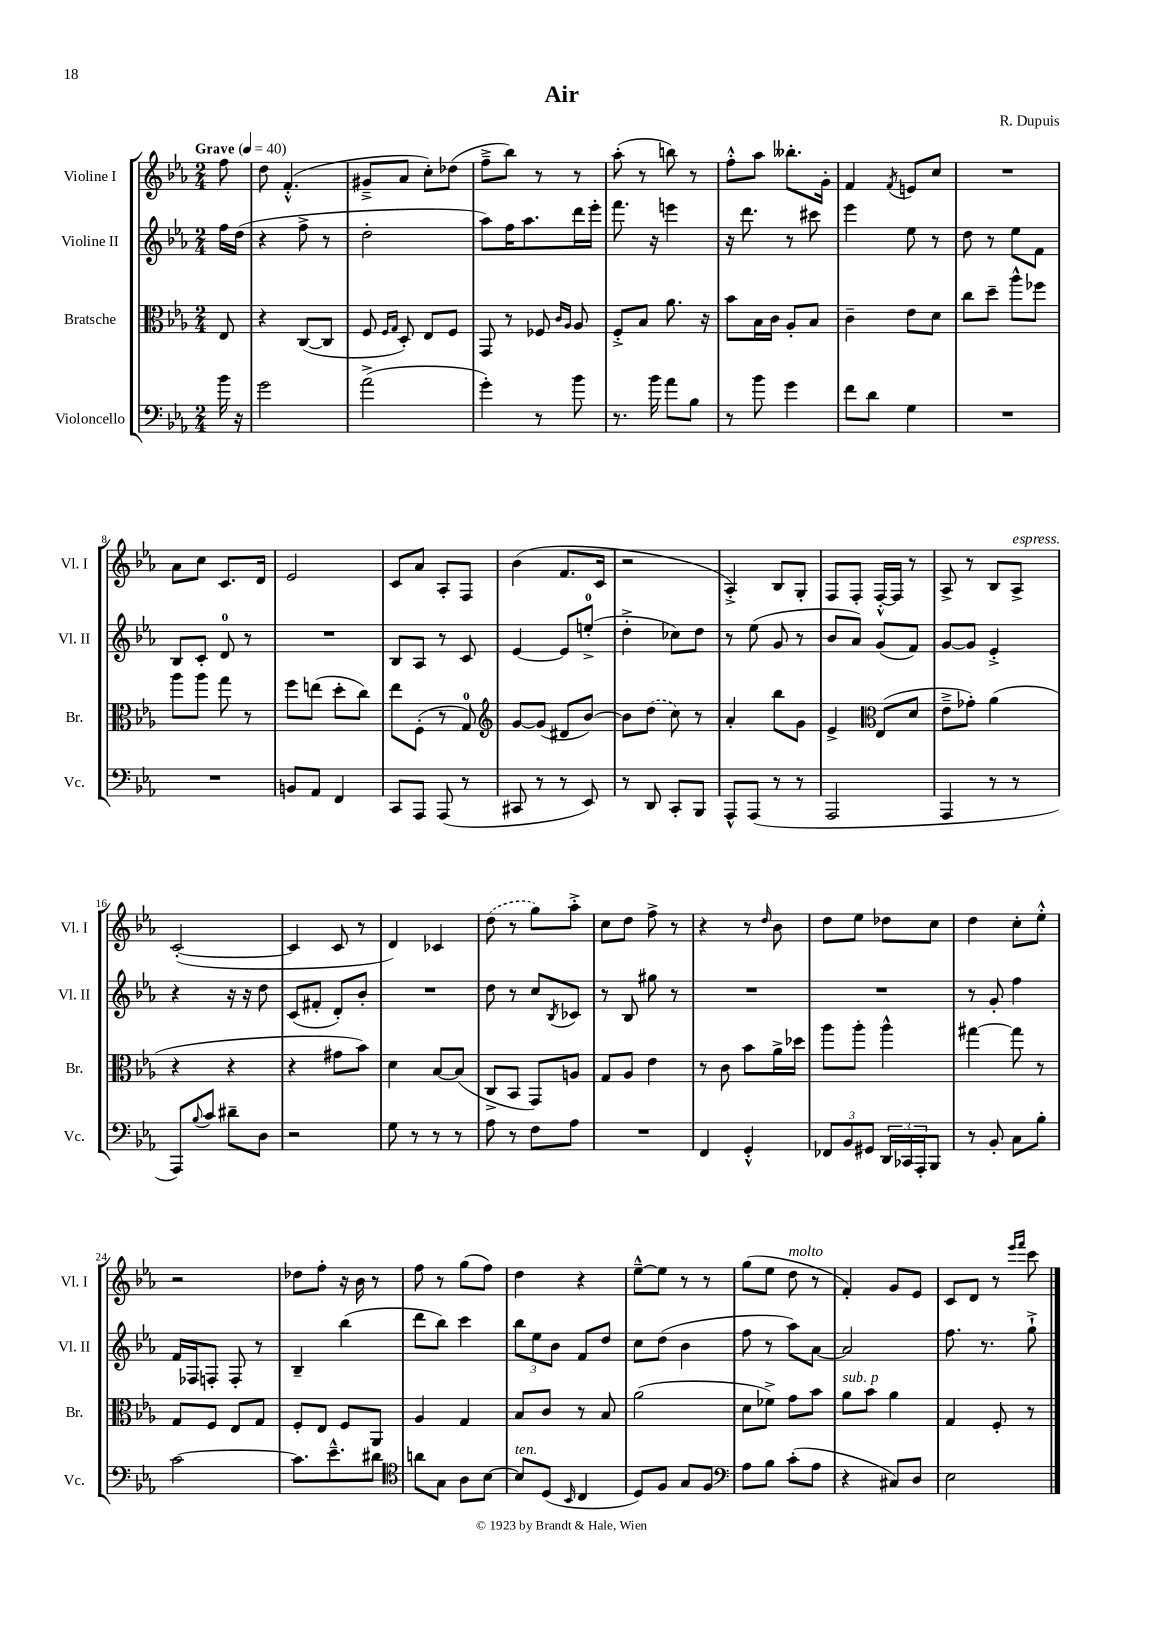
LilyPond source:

\header { title = "Air" composer = "R. Dupuis" }
<<
\new StaffGroup <<
\new Staff = "s0" \with { instrumentName = "Violine I" shortInstrumentName = "Vl. I" } {
    \clef treble \key ees \major \numericTimeSignature \time 2/4 \partial 8 \tempo "Grave" 4 = 40
    f''8 |
    d''8 f'4.-.-^( |
    gis'8---> aes'8 c''8-.) des''8( |
    f''8---> bes''8) r8 r8 |
    aes''8-.( r8 b''8) r8 |
    f''8-.-^ aes''8 beses''8.-. g'16-. |
    f'4 \acciaccatura { f'8 } e'8 c''8 |
    R2 |
    aes'8 c''8 c'8. d'16 |
    ees'2 |
    c'8 aes'8 aes8-. f8 |
    bes'4( f'8. c'16 |
    r2 |
    aes4-.->) bes8 g8-. |
    f8 f8-. f16~-.-^ f16 r8 |
    aes8-> r8 bes8 aes8->^\markup { \italic "espress." } |
    c'2~-.( |
    c'4 c'8 r8 |
    d'4) ces'4 |
    \once \slurDashed d''8( r8 g''8) aes''8-.-> |
    c''8 d''8 f''8-> r8 |
    r4 r8 \grace { d''16 } bes'8 |
    d''8 ees''8 des''8 c''8 |
    d''4 c''8-. ees''8-.-^ |
    r2 |
    des''8 f''8-. r16 bes'16 r8 |
    f''8 r8 g''8( f''8) |
    d''4 r4 |
    ees''8~---^ ees''8 r8 r8 |
    g''8( ees''8 d''8^\markup { \italic "molto" } r8 |
    f'4-.) g'8 ees'8 |
    c'8 d'8 r8 \grace { ees'''16 f'''16 } c'''8 \bar "|." |
}
\new Staff = "s1" \with { instrumentName = "Violine II" shortInstrumentName = "Vl. II" } {
    \clef treble \key ees \major \numericTimeSignature \time 2/4 \partial 8
    f''16 d''16( |
    r4 f''8-> r8 |
    d''2-. |
    aes''8) f''16 aes''8. d'''16 ees'''16-. |
    f'''8. r16 e'''4 |
    r16 d'''8. r8 cis'''8 |
    ees'''4 ees''8 r8 |
    d''8 r8 ees''8 f'8 |
    bes8 c'8-. d'8-0 r8 |
    R2 |
    bes8 aes8 r8 c'8 |
    ees'4~ ees'8 e''8-0-.->( |
    d''4-.-> ces''8) d''8 |
    r8 ees''8( g'8 r8 |
    bes'8 aes'8) g'8( f'8) |
    g'8~ g'8 ees'4-.-> |
    r4 r16 r16 d''8 |
    c'8( fis'8-. d'8-.) bes'8-. |
    R2 |
    d''8 r8 c''8 \acciaccatura { bes8 } ces'8 |
    r8 bes8 gis''8 r8 |
    R2 |
    R2 |
    r8 g'8-. f''4 |
    f'16 fes16 f8-. f8-. r8 |
    bes4-- bes''4( |
    d'''8 bes''8) c'''4 |
    \tuplet 3/2 { bes''8 ees''8 bes'8 } f'8 d''8 |
    c''8 d''8( bes'4 |
    f''8 r8 aes''8) aes'8~ |
    aes'2 |
    f''8. r8. g''8-!-> \bar "|." |
}
\new Staff = "s2" \with { instrumentName = "Bratsche" shortInstrumentName = "Br." } {
    \clef alto \key ees \major \numericTimeSignature \time 2/4 \partial 8
    ees8 |
    r4 c8~( c8 |
    f8 \grace { f16 g16 } d8-.) ees8 f8 |
    g,8 r8 fes8 \grace { c'16 aes16 } aes8 |
    f8-.-> bes8 aes'8. r16 |
    bes'8 bes16 c'16 aes8-. bes8 |
    c'4-- ees'8 d'8 |
    c''8 d''8-- aes''8-^ fes''8 |
    aes''8 aes''8 g''8 r8 |
    f''8 e''8( d''8-. c''8) |
    ees''8 f8-.( r8 g8-0) |
    \clef treble g'8~ g'8( dis'8 bes'8~) |
    bes'8 \once \slurDashed d''8( c''8) r8 |
    aes'4-. bes''8 g'8 |
    ees'4-> \clef alto ees8( d'8 |
    ees'8---> ges'8-.) aes'4( |
    r4 r4 |
    r4 gis'8 bes'8) |
    d'4 bes8~ bes8( |
    c8-> bes,8 g,8) a8 |
    g8 aes8 ees'4 |
    r8 c'8 bes'8 aes'16-> des''16 |
    aes''8 aes''8-. aes''4-^ |
    gis''4~ gis''8 r8 |
    g8 f8 ees8 g8 |
    f8-. ees8 f8 aes,8 |
    aes4 g4 |
    bes8 c'8 r8 bes8 |
    aes'2( |
    d'8 fes'8->) g'8 bes'8 |
    aes'8^\markup { \italic "sub. p" } bes'8 aes'4 |
    g4 f8-. r8 \bar "|." |
}
\new Staff = "s3" \with { instrumentName = "Violoncello" shortInstrumentName = "Vc." } {
    \clef bass \key ees \major \numericTimeSignature \time 2/4 \partial 8
    bes'16 r16 |
    g'2 |
    aes'2->( |
    g'4-.) r8 bes'8 |
    r8. bes'16 aes'8 bes8 |
    r8 bes'8 g'4 |
    f'8 d'8 g4 |
    R2 |
    R2 |
    b,8 aes,8 f,4 |
    c,8 aes,,8 aes,,8( r8 |
    cis,8 r8 r8 ees,8) |
    r8 d,8 c,8-. bes,,8 |
    aes,,8-^ aes,,8( r8 r8 |
    aes,,2 |
    aes,,4 r8 r8 |
    aes,,8) \appoggiatura { bes8 } c'8 dis'8-- d8 |
    r2 |
    g8 r8 r8 r8 |
    aes8 r8 f8 aes8 |
    R2 |
    f,4 g,4-.-^ |
    \tuplet 3/2 { fes,8 bes,8 gis,8 } \tuplet 3/2 { d,16 ces,16 aes,,16-. } bes,,8 |
    r8 bes,8-. c8 bes8-. |
    c'2~ |
    c'8. ees'8.---^ dis'8 |
    \clef tenor a'8 g8 aes8 bes8~ |
    bes8^\markup { \italic "ten." } d8( \grace { bes,16 } c4 |
    d8) f8 g8 f8 |
    \clef bass aes8 bes8 c'8-.( aes8 |
    r4 cis8) d8 |
    ees2 \bar "|." |
}
>>
>>
